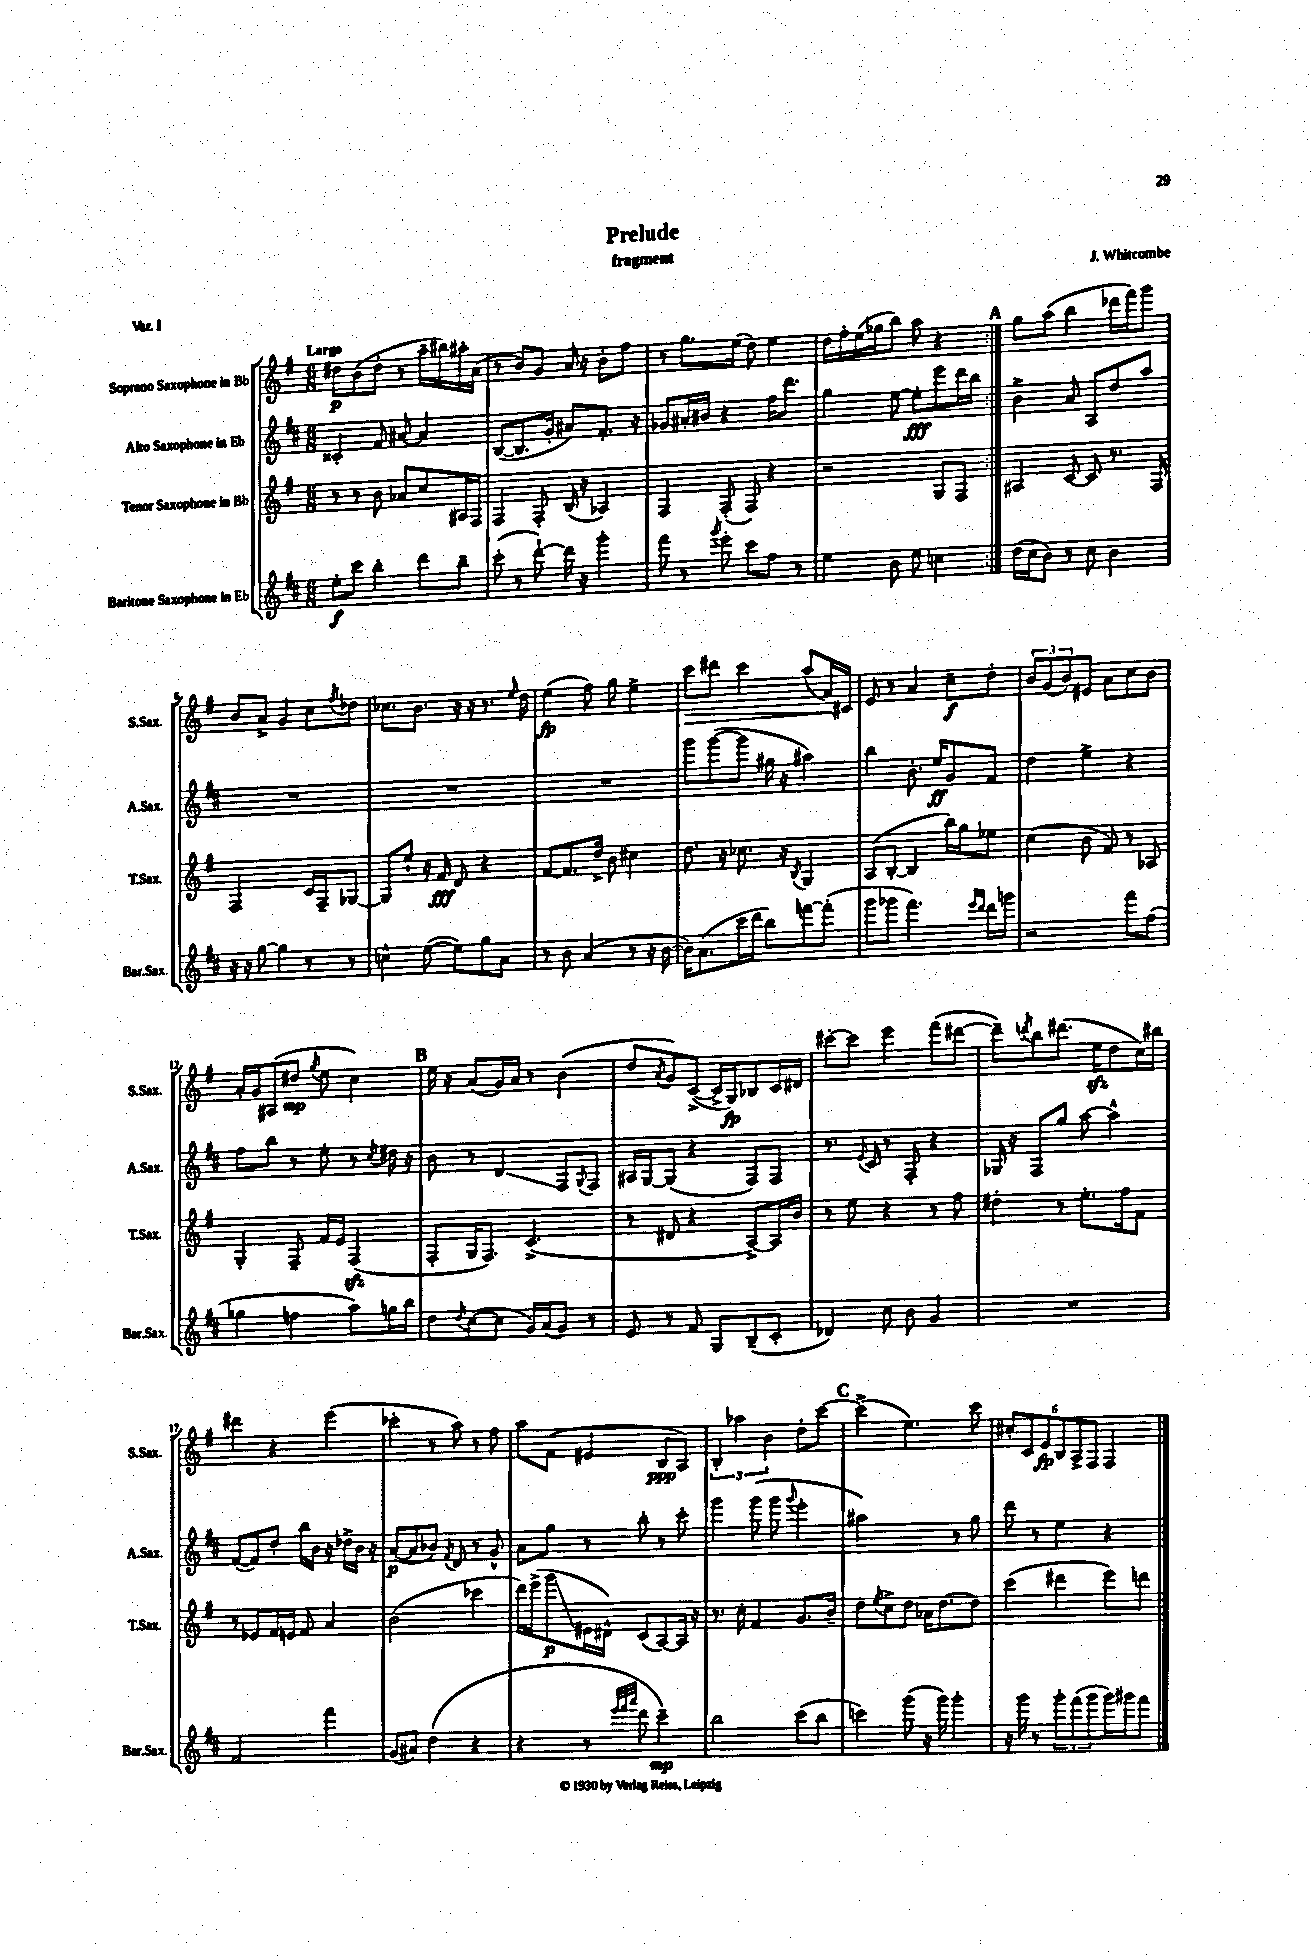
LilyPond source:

\header { title = "Prelude" composer = "J. Whitcombe" subtitle = "fragment" piece = "Var. I" }
<<
\new StaffGroup <<
\new Staff = "s0" \with { instrumentName = "Soprano Saxophone in Bb" shortInstrumentName = "S.Sax." } {
    \clef treble \key g \major \numericTimeSignature \time 6/8 \tempo "Largo"
    \repeat volta 2 { dis''8\p b'8( dis''8-. r8 a''16-- bis''16) ais''16-. a'16( |
    r8 b'8) g'8 a'16 r16 b'8-. fis''8 |
    r8 g''8. e''16( d''8) e''4 |
    d''16 fis''16-. e''16( ges''16 b''8) a''8 r4 | }
    \mark \markup { \bold "A" } g''8 a''8( b''4 des'''16 fis'''16) g'''8 |
    b'8 a'8-> g'4 c''8 \acciaccatura { fis''8 } des''8 |
    ces''8. b'8. r16 r16 r8. \grace { e''16 } d''16 |
    e''4\fp( fis''8) g''8 e''4-> |
    c'''8\> dis'''8 c'''4 a''8( a'16\!) cis'16 |
    e'8 r8 a'4 c''8--\f d''8-. |
    \tuplet 3/2 { b'8 g'8( b'8) } eis'8 a'8 c''8 b'8 |
    a'16-. g'16 ais8( dis''8\mp \acciaccatura { g''8 } e''8 c''4) |
    \mark \markup { \bold "B" } e''16 r16 a'8( g'16) a'16 r8 b'4( |
    d''8 \acciaccatura { a'8 } g'8) c'8~->( c'16-> g16\fp) bes8 c'16 dis'16 |
    cis'''8~-. cis'''8 e'''4 fis'''8( dis'''8~ |
    dis'''8--) \acciaccatura { d'''8 } b''8 dis'''8.( e''16\sfz d''8 c''16) bis''16 |
    dis'''4 r4 e'''4( |
    ces'''4-. r8 a''8) r8 fis''8 |
    a''8 fis'8( eis'4 b8\ppp a8) |
    \tuplet 3/2 { b4-. aes''4 b'4 } d''8-. c'''8~ |
    \mark \markup { \bold "C" } c'''4->( e''4.) c'''8 |
    \tuplet 6/4 { cis''8-. c'8 e'8\fp b8 a8-> fis8 } fis4 \bar "|." |
}
\new Staff = "s1" \with { instrumentName = "Alto Saxophone in Eb" shortInstrumentName = "A.Sax." } {
    \clef treble \key d \major \numericTimeSignature \time 6/8
    \repeat volta 2 { cisis'4-. fis'8 ais'8~ ais'4 |
    b8~( b8. g'16-. ais'8) fis'8.-. r16 |
    ges'8 ais'16-. bis'16 r4 fis''16 d'''8. |
    g''4 e''8~ e''8-.\fff e'''8 d'''16 b''16 | }
    \mark \markup { \bold "A" } b'4-> a'8 a8 d''8 a''8 |
    R2. |
    R2. |
    R2. |
    g'''8 g'''8~( g'''8 gis''16 r16 ais''4) |
    b''4 b'8.-. e''16\ff g'8 fis'8 |
    d''4 e''4-> r4 |
    fis''8 b''8 r8 e''8-. r8 \acciaccatura { cis''8 } dis''16 r16 |
    \mark \markup { \bold "B" } b'8 r8 d'4\glissando fis8 \appoggiatura { g8 } fis8 |
    ais16 g16~ g8( r4 fis8) fis8 |
    r8. \appoggiatura { e'8 } cis'16 r8 fis8-. r4 |
    ges16 r16 fis8 g''8 a''8~ a''4-^ |
    fis'8~( fis'8) d''8-. b''16 b'16 r16 des''16-> b'16 r16 |
    a'8~\p( a'8 bes'8) \acciaccatura { fis'8 } d'8 r8 g'8-^ |
    a'8 g''8 r8 b''8-. r8 cis'''8-. |
    g'''4 g'''8( g'''8 \appoggiatura { g'''8 } e'''4-. |
    \mark \markup { \bold "C" } ais''2) r8 g''8 |
    d'''8 r8 e''4 r4 \bar "|." |
}
\new Staff = "s2" \with { instrumentName = "Tenor Saxophone in Bb" shortInstrumentName = "T.Sax." } {
    \clef treble \key g \major \numericTimeSignature \time 6/8
    \repeat volta 2 { r8 r8 b'8 aes'8 c''8 ais16 fis16 |
    fis4 fis8-. b16( r16 aes4) |
    fis4 fis8-.( fis8) r4 |
    r2 g8 fis8 | }
    \mark \markup { \bold "A" } ais4 c'8~ c'8 r8. fis16 |
    fis2 c'16 fis16-- ges8~ |
    ges8 e''8-! r16 fis'16\fff d'8 r4 |
    fis'8~ fis'8. d''16-> b'8 cis''4 |
    d''8. r16 ces''8. r16 \acciaccatura { b8 } g4 |
    a8( b8~-. b4 b''16) g''16 ees''8 |
    c''4( b'8 fis'8) r8 aes8 |
    g4-. fis8-- fis'16 e'16 fis4\sfz( |
    \mark \markup { \bold "B" } fis8-. g16 fis8.) c'4.->( |
    r8 dis'8 r4 a8~->) a16 b'16 |
    r8 e''8 r4 r8 fis''8 |
    dis''4-. r8 e''8.-. fis''16 fis'8 |
    r8 ees'8 fis'16 e'16 fis'8 a'4 |
    b'2( ces'''4 |
    d'''16) e'''16->( g'''8\glissando\p eis'16 dis'16-^) c'8( a8~) a16 r16 |
    r8. c''16-. fis'4 g'8. b'16-- |
    \mark \markup { \bold "C" } d''8 \acciaccatura { e''8 } c''8-> d''8 aes'16 d''8.~ d''8 |
    c'''4( dis'''4 e'''8) d'''8 \bar "|." |
}
\new Staff = "s3" \with { instrumentName = "Baritone Saxophone in Eb" shortInstrumentName = "Bar.Sax." } {
    \clef treble \key d \major \numericTimeSignature \time 6/8
    \repeat volta 2 { e''8-.\f cis'''8 b''4-. d'''8 b''8-- |
    cis'''8-.( r8 d'''8~-!) d'''16 r16 g'''4-. |
    fis'''8 r8 \acciaccatura { g'''8 } e'''8-. cis'''8 fis''8 r8 |
    e''4 b'8 e''8 c''4 | }
    \mark \markup { \bold "A" } d''16( cis''16 b'8) r8 cis''8 b'4 |
    r16 r16 g''8~ g''4 r8 r8 |
    c''4-^ e''8~( e''8) g''8 a'8 |
    r8 b'8 a'4( r8 r16 b'16~ |
    b'16) a'8.( cis'''16 d'''16 b''8) f'''8~ f'''8-.( |
    g'''8 ges'''8 fis'''4.) \grace { e'''16 d'''16 } d'''16 g'''16 |
    r2 fis'''8 fis''8( |
    ges''4 f''4 a''8) g''16 b''16 |
    \mark \markup { \bold "B" } d''8 \acciaccatura { d''8 } cis''8~( cis''8 g'16) a'16( g'8) r8 |
    e'8 r8 fis'8 g8 b8--( cis'8-. |
    des'4) cis''8 b'8 g'4 |
    R2. |
    fis'2 fis'''4 |
    g'8( ais'8) d''4( r4 |
    r4 r8 \grace { e'''32 fis'''32 a'''32 } d'''8 cis'''4--\mp) |
    b''2 cis'''8( b''8 |
    \mark \markup { \bold "C" } c'''4) g'''8( r16 g'''16) g'''4-. |
    r16 g'''16 r8 \tuplet 3/2 { g'''8-. fis'''8( g'''8 } g'''16) gis'''16 fis'''8 \bar "|." |
}
>>
>>
